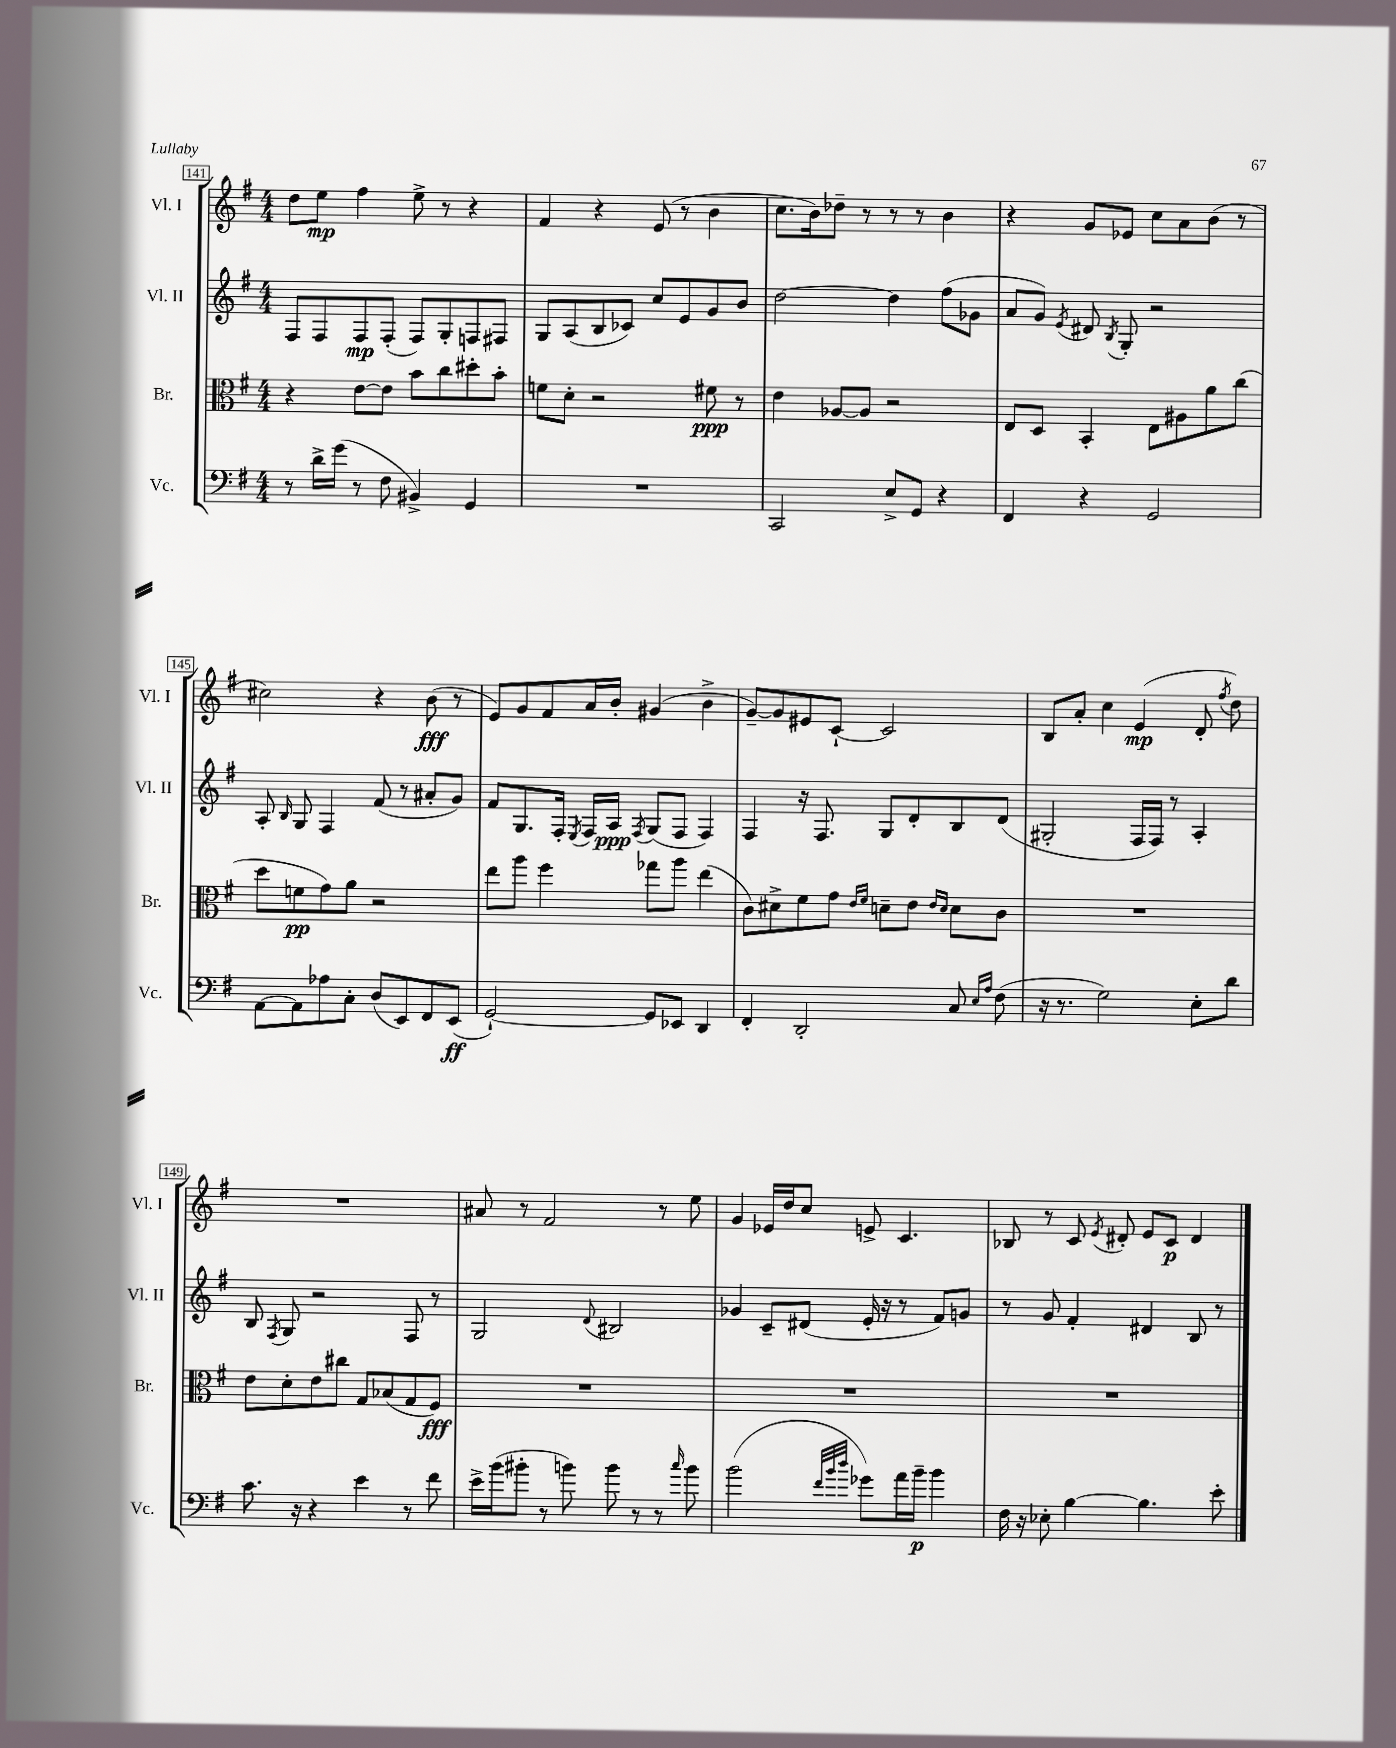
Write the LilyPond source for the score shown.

<<
\new StaffGroup <<
\new Staff = "s0" \with { instrumentName = "Vl. I" shortInstrumentName = "Vl. I" } {
    \clef treble \key g \major \numericTimeSignature \time 4/4
    \autoBeamOff d''8[ e''8]\mp fis''4 e''8-> r8 r4 |
    fis'4 r4 e'8( r8 b'4 |
    c''8.[ b'16) des''8]-- r8 r8 r8 b'4 |
    r4 g'8[ ees'8] c''8[ a'8 b'8]( r8 |
    cis''2) r4 b'8\fff( r8 |
    e'8[) g'8 fis'8 a'16 b'16]-. gis'4( b'4-> |
    g'8[~--) g'8 eis'8 c'8]~-! c'2 |
    b8[ a'8]-. c''4 e'4\mp( d'8-. \acciaccatura { fis''8 } d''8) |
    R1 |
    ais'8 r8 fis'2 r8 e''8 |
    g'4 ees'16[ d''16 c''8] e'8-> c'4. |
    bes8 r8 c'8 \acciaccatura { e'8 } dis'8-. e'8[ c'8]\p dis'4 \bar "|." |
}
\new Staff = "s1" \with { instrumentName = "Vl. II" shortInstrumentName = "Vl. II" } {
    \clef treble \key g \major \numericTimeSignature \time 4/4
    \autoBeamOff fis8[ fis8 fis8\mp fis8]-.( fis8[) g8-. f8 fis8] |
    g8[ a8( b8 ces'8]) c''8[ e'8 g'8 b'8] |
    d''2~ d''4 fis''8[( ges'8] |
    a'8[ g'8]) \acciaccatura { e'8 } dis'8 \acciaccatura { b8 } g8-. r2 |
    a8-. \grace { b16 } g8 fis4 fis'8( r8 ais'8[-. g'8]) |
    fis'8[ g8. fis16]-. \acciaccatura { e8 } fis16[ a16]\ppp \acciaccatura { fis8 } g8[( fis8] fis4) |
    fis4 r16 fis8. g8[ d'8-. b8 d'8]( |
    gis2-. fis16[ fis16]) r8 a4-. |
    b8 \acciaccatura { fis8 } g8 r2 fis8 r8 |
    g2 \appoggiatura { d'8 } bis2 |
    ges'4 c'8[-- dis'8]( e'16-. r16 r8 fis'8[) g'8] |
    r8 g'8 fis'4-. dis'4 b8 r8 \bar "|." |
}
\new Staff = "s2" \with { instrumentName = "Br." shortInstrumentName = "Br." } {
    \clef alto \key g \major \numericTimeSignature \time 4/4
    \autoBeamOff r4 e'8[~ e'8] b'8[ c''8 dis''8-. b'8]-. |
    f'8[ d'8]-. r2 fis'8\ppp r8 |
    e'4 aes8[~ aes8] r2 |
    e8[ d8] b,4-. e8[ ais8 a'8 c''8]( |
    d''8[ f'8\pp g'8) a'8] r2 |
    e''8[ a''8] fis''4 ges''8[ a''8] e''4( |
    c'8[) dis'8-> fis'8 g'8] \grace { e'16[ fis'16] } d'8[-- e'8] \grace { e'16[ d'16] } d'8[ c'8] |
    R1 |
    e'8[ d'8-. e'8 cis''8] g8[ bes8( g8 fis8]\fff) |
    R1 |
    R1 |
    R1 \bar "|." |
}
\new Staff = "s3" \with { instrumentName = "Vc." shortInstrumentName = "Vc." } {
    \clef bass \key g \major \numericTimeSignature \time 4/4
    \autoBeamOff r8 d'16[-> g'16]( r8 fis8 bis,4->) g,4 |
    R1 |
    c,2 e8[-> g,8] r4 |
    fis,4 r4 g,2 |
    a,8[~ a,8 aes8 c8]-. d8[( e,8) fis,8 e,8]\ff( |
    g,2~-!) g,8[ ees,8] d,4 |
    fis,4-. d,2-. c8 \grace { e16[ a16] } fis8( |
    r16 r8. g2) e8[-. d'8] |
    c'8. r16 r4 e'4 r8 fis'8 |
    e'16[-> b'16( bis'8]-. r8 b'8) b'8 r8 r8 \grace { c''16 } b'8 |
    b'2( \grace { fis'32[ b'32 d''32] } ges'8[) a'16 b'16]--\p b'4 |
    fis16 r16 ees8-. b4~ b4. e'8-. \bar "|." |
}
>>
>>
\layout { \context { \Score currentBarNumber = #141 \override BarNumber.stencil = #(make-stencil-boxer 0.1 0.3 ly:text-interface::print) } }
